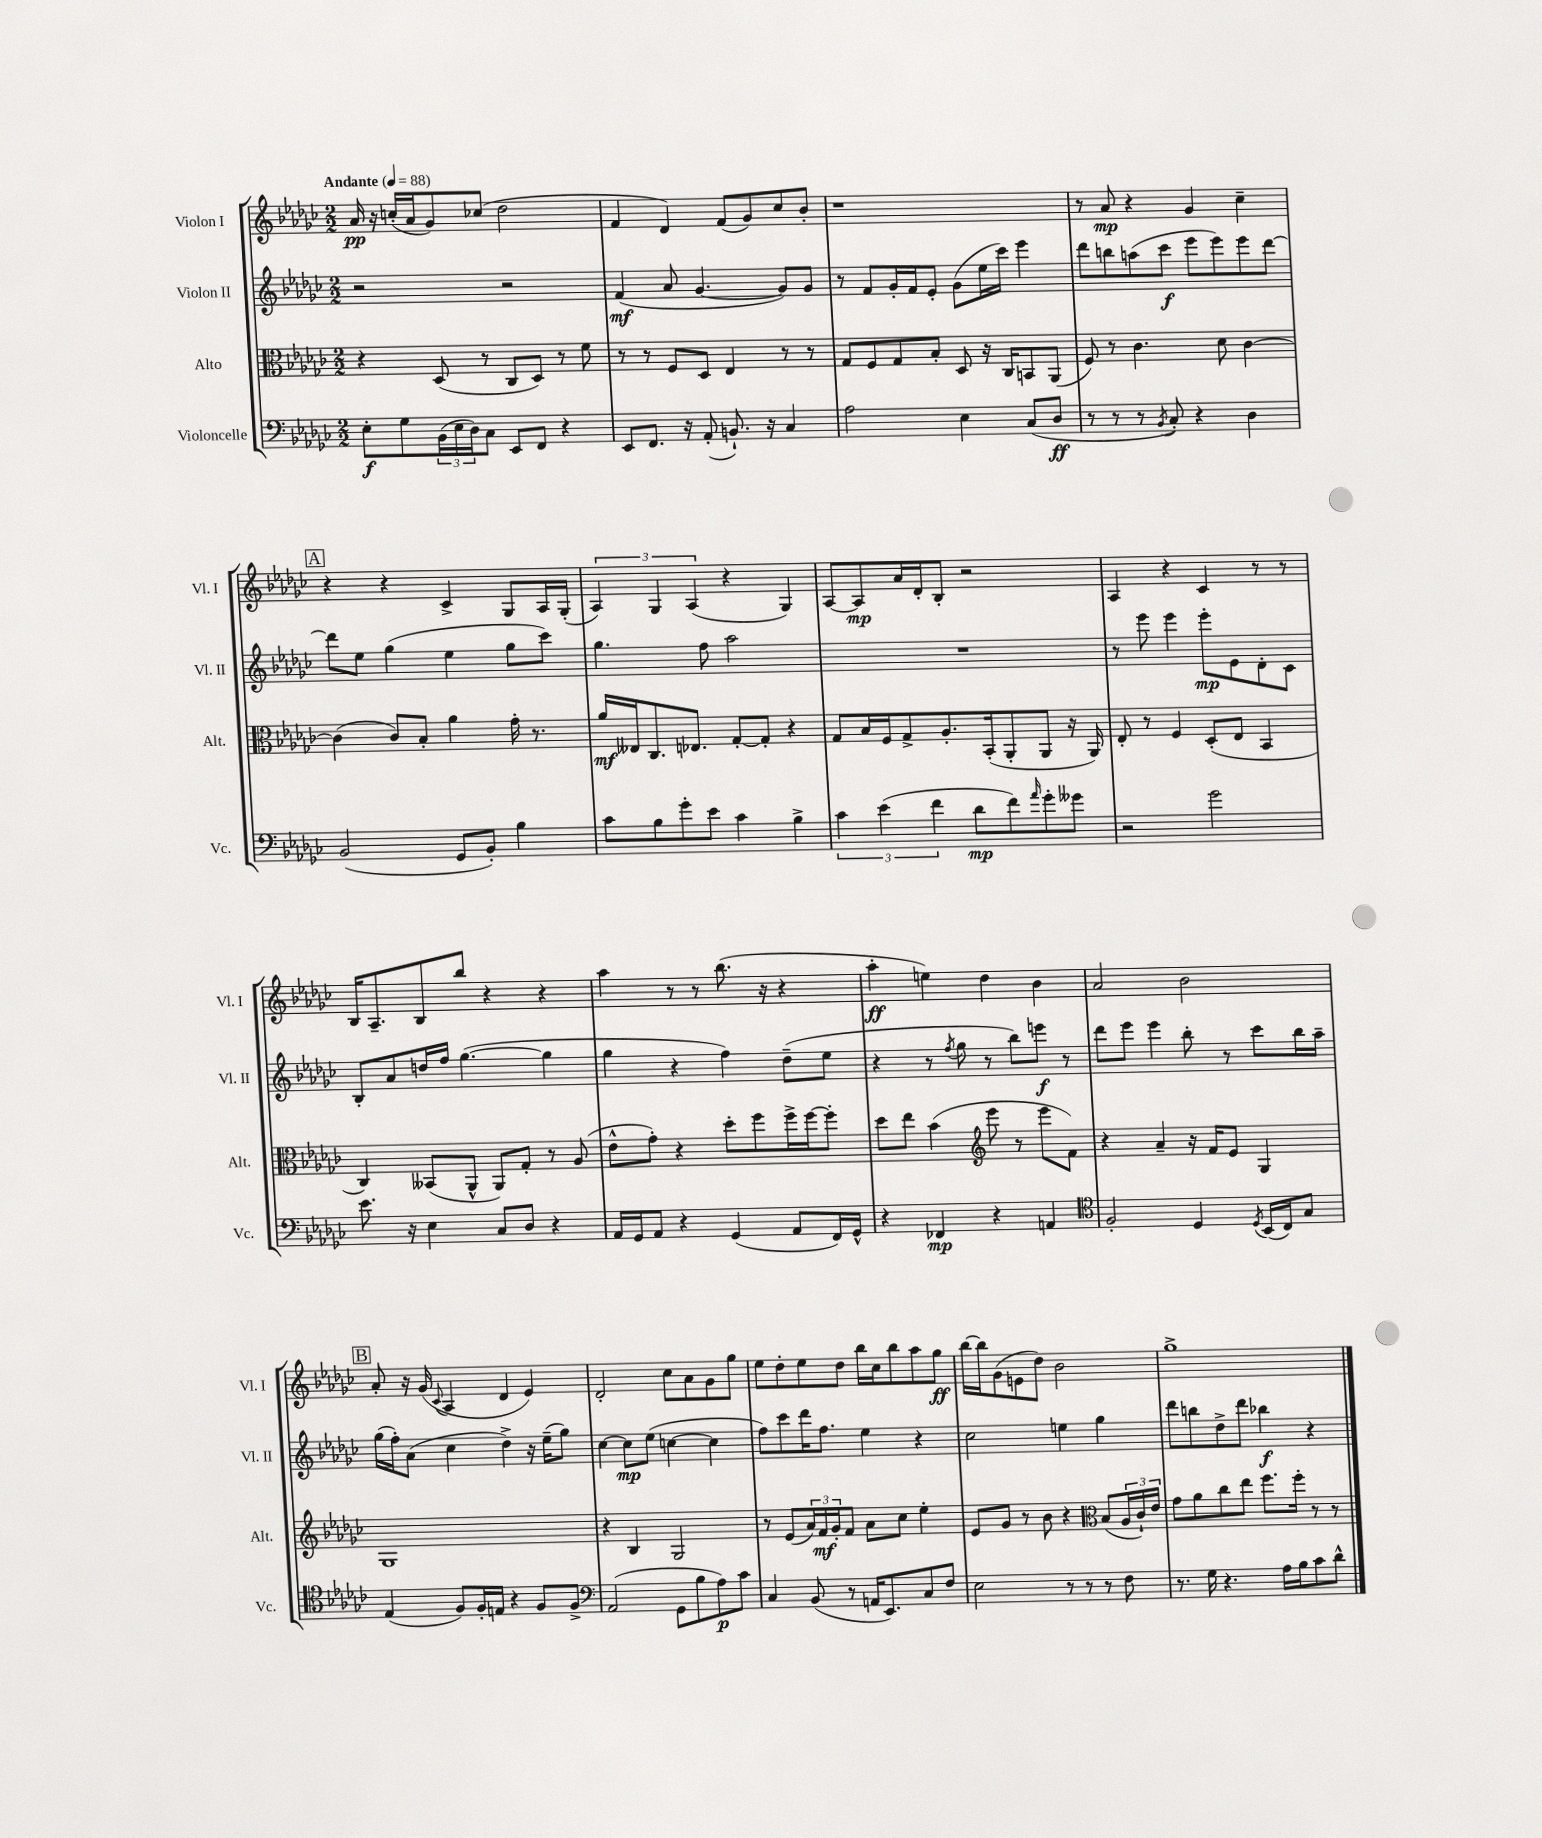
<<
\new StaffGroup <<
\new Staff = "s0" \with { instrumentName = "Violon I" shortInstrumentName = "Vl. I" } {
    \clef treble \key ges \major \numericTimeSignature \time 2/2 \tempo "Andante" 4 = 88
    aes'16\pp r16 c''16-.( aes'16 ges'8) ces''8( des''2 |
    f'4 des'4) f'8( ges'8) ces''8 bes'8-. |
    r1 |
    r8 aes'8\mp r4 ges'4 ces''4-- |
    \mark \markup { \box "A" } r4 r4 ces'4-> ges8 aes16 ges16-.( |
    \tuplet 3/2 { aes4) ges4 aes4( } r4 ges4) |
    aes8~ aes8\mp aes'16 des'16-. bes8-. r2 |
    aes4 r4 ces'4 r8 r8 |
    bes16 aes8.-- bes8 bes''8 r4 r4 |
    aes''4 r8 r8 bes''8.( r16 r4 |
    aes''4-.\ff e''4) des''4 bes'4 |
    aes'2 bes'2 |
    \mark \markup { \box "B" } aes'8-. r16 ges'16( \appoggiatura { ces'8 } aes4 des'4 ees'4) |
    des'2-. ces''8 aes'8 ges'8 ges''8 |
    ees''8 des''8-. ees''8 des''8 bes''16 ces''16 bes''8 aes''8 ges''8\ff |
    bes''16~ bes''16 ges'8( e'8 des''8) bes'2 |
    ges''1-> \bar "|." |
}
\new Staff = "s1" \with { instrumentName = "Violon II" shortInstrumentName = "Vl. II" } {
    \clef treble \key ges \major \numericTimeSignature \time 2/2
    r2 r2 |
    f'4\mf( aes'8 ges'4.~ ges'8) ges'8 |
    r8 f'8 ges'16-. f'16 ees'8-. ges'8( ees''16 ces'''16) ees'''4 |
    des'''8 b''8 a''8( ces'''8\f ees'''8 ees'''8) ees'''8 des'''8~ |
    \mark \markup { \box "A" } des'''8 ees''8 ges''4( ees''4 ges''8 ces'''8) |
    ges''4. f''8 aes''2 |
    R1 |
    r8 ees'''8 ees'''4 ees'''8-.\mp ees'8 des'8-. ces'8 |
    bes8-. aes'8 d''16 f''16 ges''4.~( ges''4 |
    ges''4 r4 f''4) des''8--( ees''8 |
    r4 r8 \acciaccatura { f''8 } ges''8 r8 bes''8) e'''8\f r8 |
    des'''8 ees'''8 ees'''4 bes''8-. r8 ces'''8 bes''16 aes''16-- |
    \mark \markup { \box "B" } ges''16( f''16-.) aes'8( ces''4 des''4->) r16 ees''16--( ges''8) |
    ces''4~ ces''8\mp ees''8( c''4~ c''4 |
    f''8) ces'''8 des'''16 f''8. ees''4 r4 |
    ces''2 e''4 ges''4 |
    des'''8 b''8 des''8-> des'''8 bes''4\f r4 \bar "|." |
}
\new Staff = "s2" \with { instrumentName = "Alto" shortInstrumentName = "Alt." } {
    \clef alto \key ges \major \numericTimeSignature \time 2/2
    r4 des8( r8 ces8 des8) r8 f'8 |
    r8 r8 f8 des8 ees4 r8 r8 |
    ges8 f8 ges8 bes8-. des8 r16 ces16 b,8 aes,8( |
    f8) r8 ces'4. des'8 ces'4~ |
    \mark \markup { \box "A" } ces'4( ces'8) bes8-. aes'4 ges'16-. r8. |
    aes'16\mf eeses16 ces8. ees8. ges8~-. ges8-. r4 |
    ges8 bes16 f16 ges8-> aes8.-. bes,16-.( aes,8-. aes,8 r16 aes,16) |
    ees8-. r8 f4 des8-.( ees8 bes,4 |
    ces4) beses,8( aes,8-^ aes,8) ges8-. r8 aes8( |
    ees'8-^ ges'8-.) r4 des''8-. f''8 f''16-> f''16~ f''8-. |
    des''8 ees''8 bes'4( \clef treble ees'''8 r8 ees'''8 f'8) |
    r4 aes'4-- r16 f'16 ees'8 ges4 |
    \mark \markup { \box "B" } ges1 |
    r4 bes4 ges2 |
    r8 ees'8( \tuplet 3/2 { aes'16) f'16\mf ges'16-. } f'8 aes'8 ces''8 ees''4-. |
    ees'8 ges'8 r8 bes'8 r4 \clef alto bes8( \tuplet 3/2 { aes16 ces'16-!) ees'16 } |
    ges'8 aes'8 ces''8 ees''8 f''8. f''16-. r8 r8 \bar "|." |
}
\new Staff = "s3" \with { instrumentName = "Violoncelle" shortInstrumentName = "Vc." } {
    \clef bass \key ges \major \numericTimeSignature \time 2/2
    ees8-.\f ges8 \tuplet 3/2 { bes,16( ees16 des16) } ces8 ees,8 f,8 r4 |
    ees,8 f,8. r16 aes,8-.( b,8.-!) r16 ces4 |
    aes2 ees4 ces8( des8\ff |
    r8 r8 r8 \acciaccatura { bes,8 } ces8-.) r4 des4 |
    \mark \markup { \box "A" } bes,2( ges,8 bes,8-.) bes4 |
    ces'8 bes8 ges'8-. ees'8 ces'4 bes4-> |
    \tuplet 3/2 { ces'4 ees'4( f'4 } des'8\mp f'8) \grace { aes'16 } ges'8-. geses'8 |
    r2 ges'2 |
    ees'8. r16 ees4 ces8 des8 r4 |
    aes,16 ges,16 aes,8 r4 ges,4( aes,8 f,16) ges,16-^ |
    r4 fes,4\mp r4 a,4 |
    \clef tenor f2-. des4 \acciaccatura { des8 } bes,16( ces16) ges8 |
    \mark \markup { \box "B" } ees4( f8) f16-. e16 r4 f8 f8-> |
    \clef bass aes,2( ges,8 bes8 aes8\p) ces'8 |
    ces4 bes,8( r8 a,16 ees,8.) ces8 f8 |
    ees2 r8 r8 r8 f8 |
    r8. ges16 r4. aes16 bes16 ces'8 des'8-^ \bar "|." |
}
>>
>>
\layout { \context { \Score \remove "Bar_number_engraver" } }
